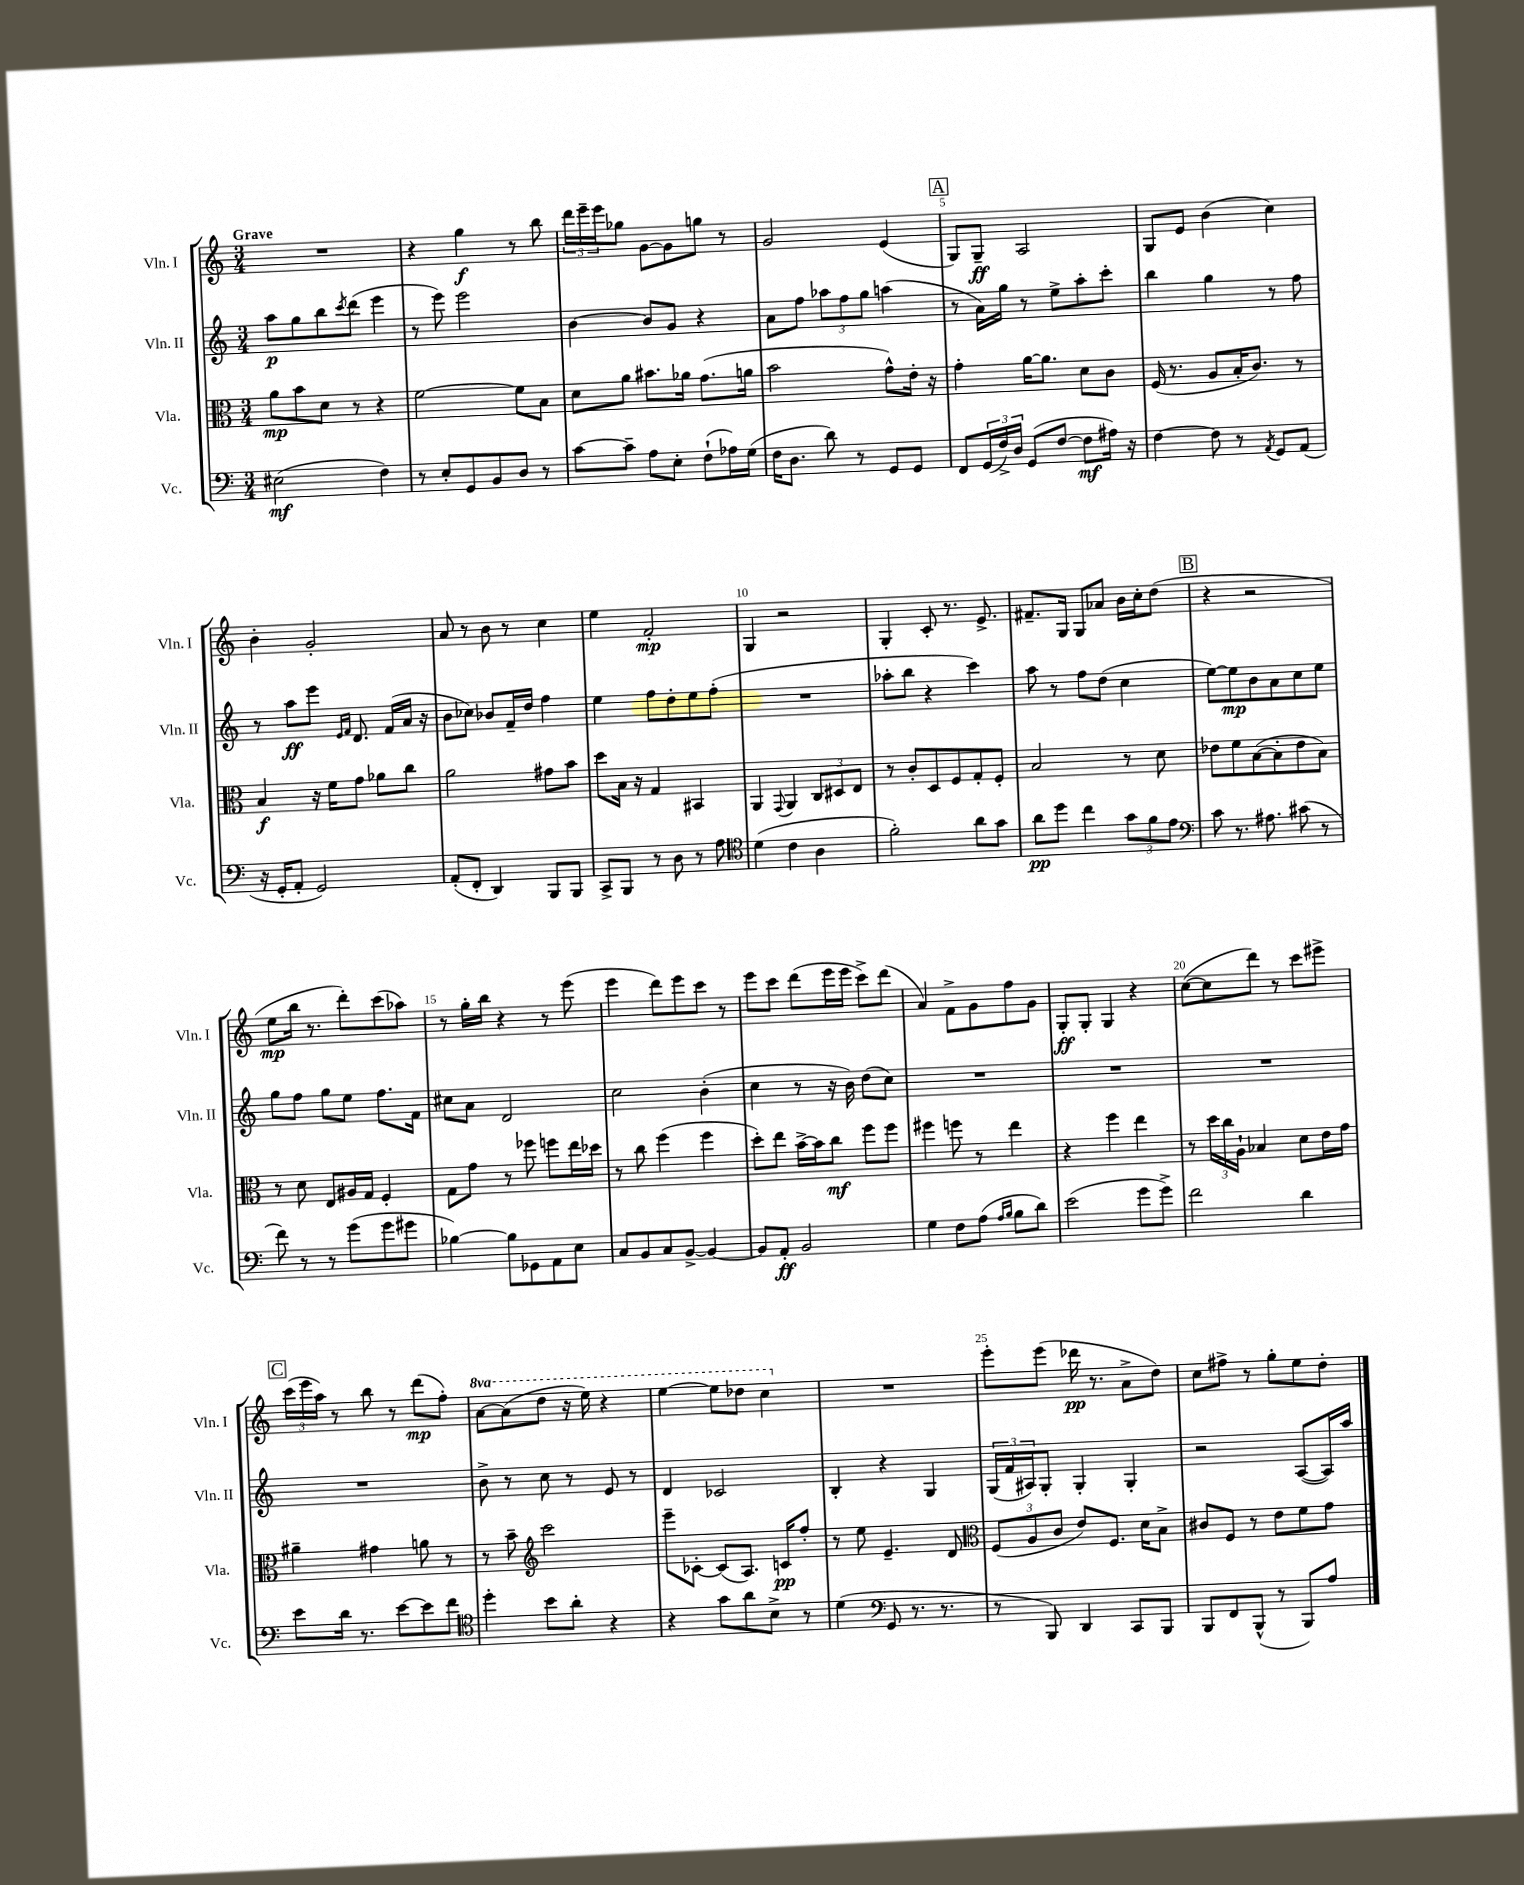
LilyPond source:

<<
\new StaffGroup <<
\new Staff = "s0" \with { instrumentName = "Vln. I" shortInstrumentName = "Vln. I" } {
    \clef treble \key c \major \numericTimeSignature \time 3/4 \set Staff.ottavationMarkups = #ottavation-simple-ordinals \tempo "Grave"
    R2. |
    r4 g''4\f r8 b''8 |
    \tuplet 3/2 { d'''16 e'''16-- e'''16 } ges''8 g'8~ g'8 g''8 r8 |
    g'2 e'4( |
    \mark \markup { \box "A" } g8) g8--\ff a2 |
    g8 e'8 b'4( c''4) |
    b'4-. g'2-. |
    a'8 r8 b'8 r8 c''4 |
    e''4 f'2-.\mp |
    g4 r2 |
    g4-. c'8-. r8. e'8.-> |
    fis'8.-- g16 g8 aes'8 b'16 c''16-. d''8( |
    \mark \markup { \box "B" } r4 r2 |
    e''8\mp b''16 r8. d'''8-.) c'''8( aes''8) |
    r8 g''16-. b''16 r4 r8 e'''8( |
    e'''4 d'''8) e'''8 c'''8 r8 |
    e'''8 c'''8 d'''8( e'''16 e'''16 c'''8->) d'''8( |
    a'4) f'8-> g'8 f''8 g'8 |
    g8-.\ff g8-. g4 r4 |
    c''8~( c''8 d'''8) r8 c'''8 eis'''8-> |
    \mark \markup { \box "C" } \tuplet 3/2 { c'''16( e'''16 a''16) } r8 b''8 r8 d'''8\mp( f''8-.) |
    \ottava #1 a''8~ a''8( d'''8 r16 e'''16) r4 |
    e'''4~ e'''8 des'''8 c'''4 \ottava #0 |
    R2. |
    e'''8-. e'''8( des'''16\pp r8. a'8-> d''8) |
    c''8 fis''8-> r8 g''8-. e''8 d''8-. \bar "|." |
}
\new Staff = "s1" \with { instrumentName = "Vln. II" shortInstrumentName = "Vln. II" } {
    \clef treble \key c \major \numericTimeSignature \time 3/4
    a''8\p g''8 b''8 \acciaccatura { c'''8 } d'''8( e'''4 |
    r8 e'''8) e'''2 |
    b'4~ b'8 g'8 r4 |
    a'8 f''8 \tuplet 3/2 { aes''8 f''8 g''8 } a''4( |
    \mark \markup { \box "A" } r8 a'16) g''16 r8 e''8-> a''8-. c'''8-. |
    b''4 g''4 r8 f''8 |
    r8 a''8\ff e'''8 \grace { e'16 f'16 } d'8. f'16( a'16 r16 |
    b'8 ces''8) bes'8 f'16-- d''16 f''4 |
    e''4 f''8 d''8-. e''8 f''8-.( |
    R2. |
    aes''8-. b''8 r4 c'''4) |
    a''8 r8 f''8 d''8( c''4 |
    \mark \markup { \box "B" } e''8~) e''8\mp b'8 a'8 c''8 e''8 |
    g''8 f''8 g''8 e''8 f''8. f'16 |
    cis''8 a'8 d'2 |
    c''2 b'4-.( |
    c''4 r8 r16 b'16) d''8( c''8) |
    R2. |
    R2. |
    R2. |
    \mark \markup { \box "C" } R2. |
    b'8-> r8 c''8 r8 e'8 r8 |
    d'4 ces'2 |
    b4-. r4 g4 |
    \tuplet 3/2 { g16( f'16 ais16) } g8-. g4-. g4-. |
    r2 a8~( a16) a''16 \bar "|." |
}
\new Staff = "s2" \with { instrumentName = "Vla." shortInstrumentName = "Vla." } {
    \clef alto \key c \major \numericTimeSignature \time 3/4
    a'8\mp b'8 d'8 r8 r4 |
    f'2~ f'8 b8 |
    d'8 a'8 bis'8. aes'16 g'8.( a'16 |
    b'2 g'8-^) e'16-. r16 |
    \mark \markup { \box "A" } g'4-. a'16~ a'8. d'8 c'8 |
    f16( r8. a8 b16-. c'8.) r8 |
    b4\f r16 f'16 g'8 aes'8 c''8 |
    a'2 gis'8 b'8 |
    d''8 b16 r16 g4 bis,4 |
    a,4 \appoggiatura { g,8 } a,4 \tuplet 3/2 { c8 dis8 e8 } |
    r8 c'8-. d8 f8 g8-. f8-. |
    b2 r8 d'8 |
    \mark \markup { \box "B" } ees'8 f'8 b8~( b8-. ees'8 b8) |
    r8 d'8 e8 ais16 g16 f4-. |
    g8 g'8 r8 fes''8 f''8 e''16 des''16 |
    r8 c''8 f''4( f''4 |
    d''8-.) e''8 b'16~-> b'16 c''8\mf f''8 f''8 |
    fis''4 f''8 r8 e''4 |
    r4 f''4 e''4 |
    r8 \tuplet 3/2 { d''16 c''16 a16-! } bes4 d'8 e'16 g'16 |
    \mark \markup { \box "C" } ais'4-- gis'4 a'8 r8 |
    r8 b'8-- \clef treble c'''2 |
    e'''8-- ces'8~-. ces'8( a8.) c'16\pp f''8-. |
    r8 e''8 e'4.-- d'8 |
    \clef alto \tuplet 3/2 { f8( a8 c'8 } e'8) f8. d'16 b8-> |
    cis'8 f8 r8 e'8 f'8 g'8 \bar "|." |
}
\new Staff = "s3" \with { instrumentName = "Vc." shortInstrumentName = "Vc." } {
    \clef bass \key c \major \numericTimeSignature \time 3/4
    eis2\mf( f4) |
    r8 e8-. g,8 b,8 d8 r8 |
    c'8~ c'8-- a8 e8-. f8-!( aes16) g16( |
    f16 d8. d'8) r8 g,8 g,8 |
    \mark \markup { \box "A" } f,8 \tuplet 3/2 { g,16( f16->) d16 } g,8( f8~ f8\mf ais16) r16 |
    f4~ f8 r8 \acciaccatura { a,8 } g,8 a,8( |
    r16 g,16-. a,8-. g,2) |
    a,8-.( f,8-. d,4) b,,8 b,,8 |
    c,8-> b,,8 r8 d8 r8 a8 |
    \clef tenor d'4( c'4 a4 |
    f'2-.) a'8 g'8 |
    a'8\pp d''8 c''4 \tuplet 3/2 { g'8 f'8 e'8 } |
    \mark \markup { \box "B" } \clef bass c'8 r8. ais8. cis'8( r8 |
    f'8) r8 r8 g'8( g'8 gis'8 |
    bes4~) bes8 ges,8 a,8 e8 |
    c8 b,8 c8 b,8~-> b,4~ |
    b,8 a,8-.\ff b,2 |
    g4 f8 a8( \grace { a16 b16 } b8 d'8) |
    e'2( g'8 g'8->) |
    f'2 d'4 |
    \mark \markup { \box "C" } e'8 d'16 r8. e'8~ e'8 f'8 |
    \clef tenor d''4-. b'8 a'8-. r4 |
    r4 g'8 a'8 b8-> r8 |
    d'4( \clef bass g,8 r8. r8. |
    r8 b,,8) d,4 c,8 b,,8 |
    b,,8 f,8 b,,8-^( r8 b,,8) a8 \bar "|." |
}
>>
>>
\layout { \context { \Score \override BarNumber.break-visibility = ##(#f #t #t) barNumberVisibility = #(every-nth-bar-number-visible 5) } }
